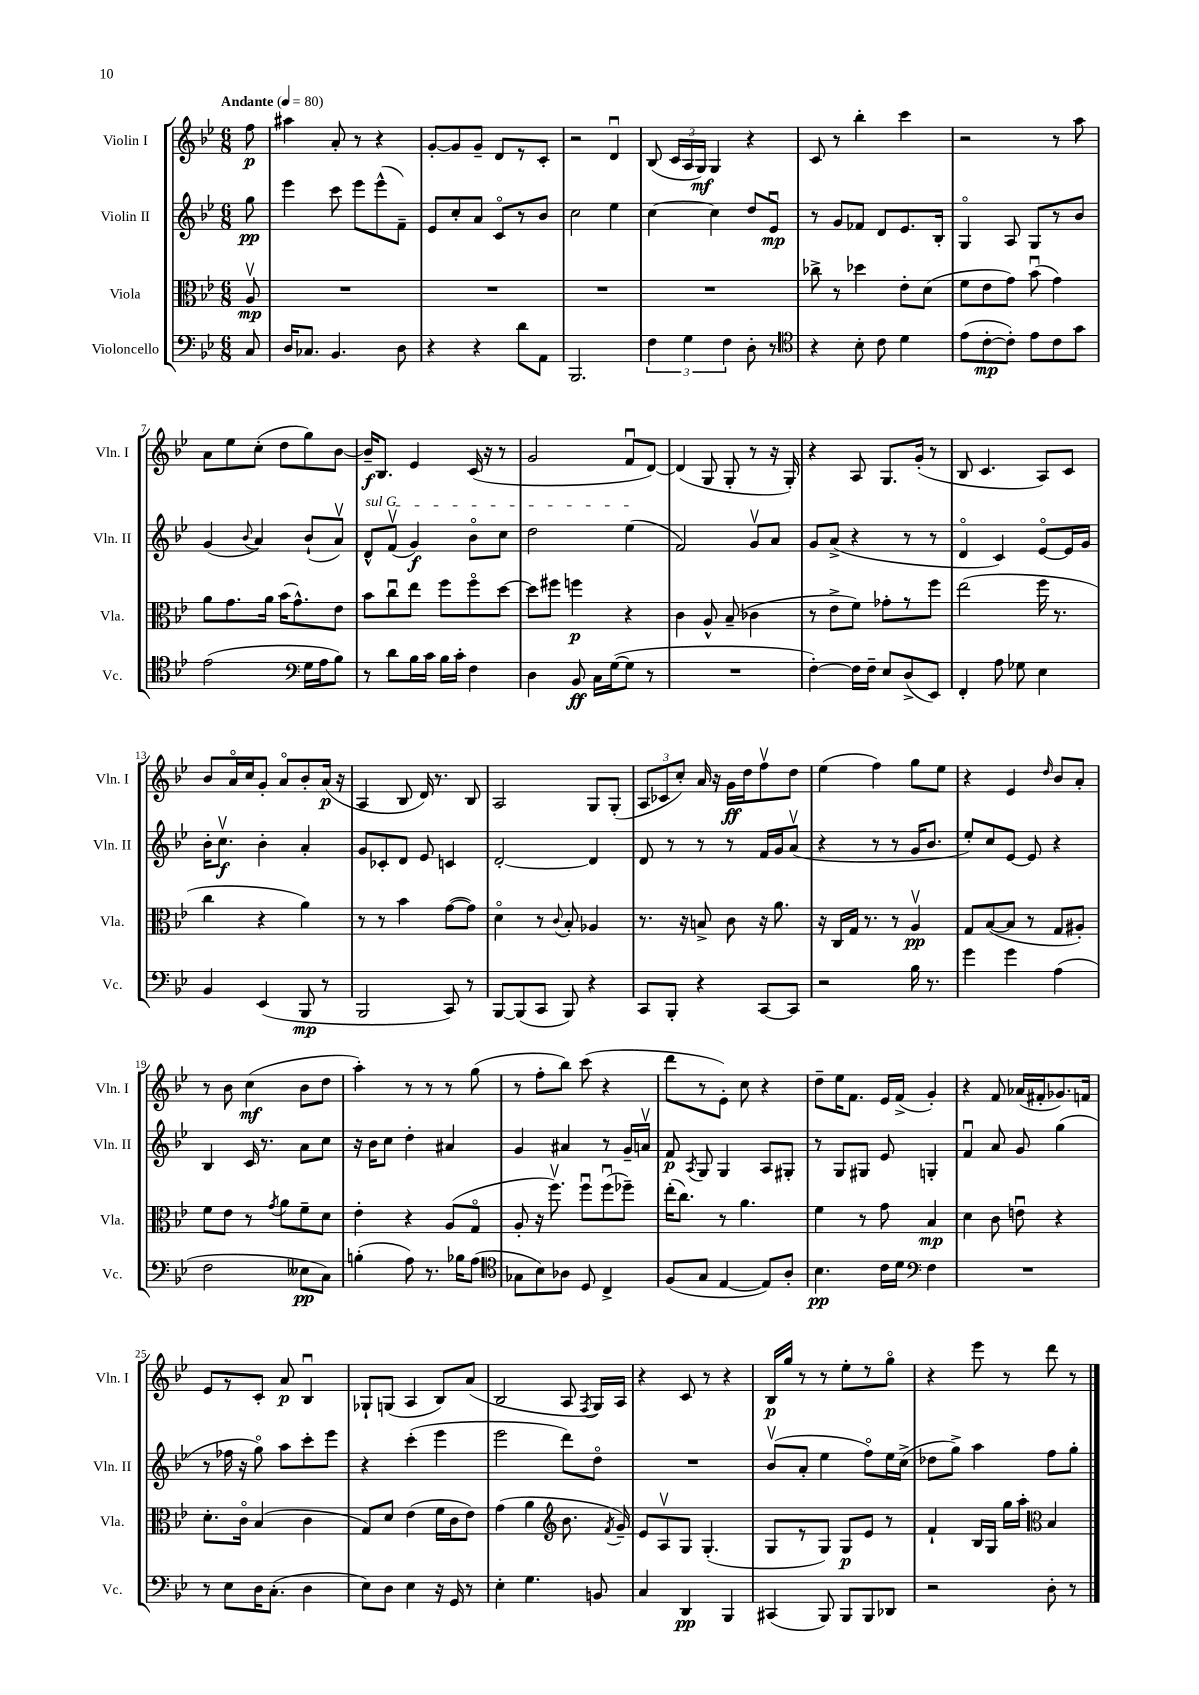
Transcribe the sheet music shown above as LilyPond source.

<<
\new StaffGroup <<
\new Staff = "s0" \with { instrumentName = "Violin I" shortInstrumentName = "Vln. I" } {
    \clef treble \key bes \major \numericTimeSignature \time 6/8 \partial 8 \tempo "Andante" 4 = 80
    \autoBeamOff f''8\p |
    ais''4 a'8-. r8 r4 |
    g'8[~-. g'8 g'8]-- d'8[ r8 c'8]-. |
    r2 d'4\downbow |
    bes8( \tuplet 3/2 { c'16[ a16 g16]\mf) } g4 r4 |
    c'8 r8 bes''4-. c'''4 |
    r2 r8 a''8 |
    a'8[ ees''8 c''8]-.( d''8[ g''8) bes'8]~ |
    bes'16[--\f bes8.] ees'4 c'16( r16 r8 |
    g'2 f'8[\downbow d'8]~) |
    d'4( g8 g8-. r8 r16 g16-.) |
    r4 a8 g8.[ g'16]-.( r8 |
    bes8 c'4. a8[) c'8] |
    bes'8[ a'16\flageolet c''16 g'8]-. a'8[\flageolet bes'8-. a'16]\p( r16 |
    a4 bes8 d'16) r8. bes8 |
    a2 g8[ g8]-.( |
    \tuplet 3/2 { a8[ ces'8 c''8]-.) } a'16 r16 g'16[\ff d''16 f''8\upbow d''8] |
    ees''4( f''4) g''8[ ees''8] |
    r4 ees'4 \grace { d''16 } bes'8[ a'8]-. |
    r8 bes'8 c''4\mf( bes'8[ d''8] |
    a''4-.) r8 r8 r8 g''8( |
    r8 f''8[-. bes''8]) c'''8( r4 |
    d'''8[ r8 ees'8]-.) c''8 r4 |
    d''8[-- ees''16 f'8.] ees'16[ f'16]->( g'4-.) |
    r4 f'8 aes'16[( fis'16-. ges'8.) f'16] |
    ees'8[ r8 c'8]-. a'8\p bes4\downbow |
    ges8[-! g8]( a4 bes8[) a'8]( |
    bes2 a8 \acciaccatura { f8 } g16[) a16] |
    r4 c'8 r8 r4 |
    bes16[\p g''16] r8 r8 ees''8[-. r8 g''8]\flageolet |
    r4 ees'''8 r8 d'''8 r8 \bar "|." |
}
\new Staff = "s1" \with { instrumentName = "Violin II" shortInstrumentName = "Vln. II" } {
    \clef treble \key bes \major \numericTimeSignature \time 6/8 \partial 8
    \autoBeamOff g''8\pp |
    ees'''4 c'''8 ees'''8[ ees'''8-^( f'8]--) |
    ees'8[ c''8-. a'8] c'8[\flageolet r8 bes'8] |
    c''2 ees''4 |
    c''4~ c''4 d''8[ ees'8]\downbow\mp |
    r8 g'8[ fes'8] d'8[ ees'8. bes16]-. |
    g4\flageolet a8 g8[ r8 bes'8] |
    g'4( \appoggiatura { bes'8 } a'4) bes'8[-!( a'8]\upbow) |
    \once \override TextSpanner.bound-details.left.text = \markup { \italic "sul G" } d'8[-^\startTextSpan f'8]\upbow( g'4\f) bes'8[\flageolet c''8] |
    d''2 ees''4\stopTextSpan( |
    f'2) g'8[\upbow a'8] |
    g'8[ a'8]->( r4 r8 r8 |
    d'4\flageolet c'4) ees'8[~\flageolet ees'16 g'16] |
    bes'16[-. c''8.]\upbow\f bes'4-. a'4-. |
    g'8[ ces'8-. d'8] ees'8 c'4 |
    d'2~-. d'4 |
    d'8 r8 r8 r8 f'16[ g'16 a'8]\upbow( |
    r4 r8 r8 g'16[ bes'8.] |
    ees''8[-.) c''8 ees'8]~ ees'8 r4 |
    bes4 c'16 r8. a'8[ c''8] |
    r16 bes'16[ c''8] d''4-. ais'4 |
    g'4 ais'4 r8 g'16[-- a'16]\upbow |
    f'8\p \acciaccatura { a8 } g8 g4 a8[ gis8]-. |
    r8 g8[ gis8] ees'8 g4-. |
    f'4\downbow a'8 g'8 g''4( |
    r8 fes''16 r16 g''8\flageolet) a''8[ c'''8-. ees'''8] |
    r4 c'''4-.( ees'''4 |
    ees'''2 d'''8[) d''8]\flageolet |
    R2. |
    bes'8[\upbow( a'8]-. ees''4 f''8[\flageolet) ees''16 c''16]->( |
    des''8[ g''8]->) a''4 f''8[ g''8]-. \bar "|." |
}
\new Staff = "s2" \with { instrumentName = "Viola" shortInstrumentName = "Vla." } {
    \clef alto \key bes \major \numericTimeSignature \time 6/8 \partial 8
    \autoBeamOff a8\upbow\mp |
    R2. |
    R2. |
    R2. |
    R2. |
    ces''8-> r8 des''4 ees'8[-. d'8]( |
    f'8[ ees'8 g'8]) bes'8\downbow( g'4) |
    a'8[ g'8. a'16] bes'16[( g'8.-^) ees'8] |
    bes'8[ c''8\downbow ees''8] f''8[ f''8\flageolet d''8]~ |
    d''8[ fis''8] f''4\p r4 |
    c'4 a8-^ bes8--( ces'4 |
    r8 ees'8[-> f'8]) ges'8[-. r8 f''8] |
    ees''2( f''16 r8. |
    c''4 r4 a'4) |
    r8 r8 bes'4 g'8[~( g'8]) |
    d'4\flageolet r8 \appoggiatura { c'8 } bes8-. aes4 |
    r8. r16 b8-> c'8 r16 a'8. |
    r16 c16[ g16] r8. r8 a4\upbow\pp |
    g8[ bes8~( bes8] r8 g8[ ais8]-.) |
    f'8[ ees'8] r8 \acciaccatura { g'8 } a'8[ f'8-- d'8] |
    ees'4-. r4 a8[( g8]\flageolet |
    a8-. r16 f''8.\upbow) f''8[\downbow f''8\downbow( fes''8]--) |
    ees''16[-.( c''8.]) r8 a'4. |
    f'4 r8 g'8 bes4\mp |
    d'4 c'8 e'8\downbow r4 |
    d'8.[-. c'16]\flageolet bes4( c'4 |
    g8[) d'8] ees'4( f'16[ c'16 ees'8]) |
    g'4( a'4 \clef treble bes'8. \acciaccatura { f'8 } g'16--) |
    ees'8[ a8\upbow g8] g4.-.( |
    g8[ r8 g8]) g8[\p ees'8] r8 |
    f'4-! bes16[ g16] g''16[ a''16]-. \clef alto bes4 \bar "|." |
}
\new Staff = "s3" \with { instrumentName = "Violoncello" shortInstrumentName = "Vc." } {
    \clef bass \key bes \major \numericTimeSignature \time 6/8 \partial 8
    \autoBeamOff c8 |
    d16[ ces8.] bes,4. d8 |
    r4 r4 d'8[ a,8] |
    bes,,2. |
    \tuplet 3/2 { f4 g4 f4 } d8-. r8 |
    \clef tenor r4 bes8-. c'8 d'4 |
    ees'8[( c'8~-.\mp c'8]-.) ees'8[ c'8 g'8] |
    ees'2( \clef bass g16[ a16 bes8]) |
    r8 d'8[ bes16 c'16] bes16[ c'16]-. f4 |
    d4 bes,8\ff c16[ g16~( g8] r8 |
    R2. |
    f4~-.) f16[ f16]-- ees8[ d8->( ees,8]) |
    f,4-. a8 ges8 ees4 |
    bes,4 ees,4( bes,,8\mp r8 |
    bes,,2 c,8) r8 |
    bes,,8[~ bes,,8( c,8] bes,,8) r4 |
    c,8[ bes,,8]-. r4 c,8[~ c,8] |
    r2 bes16 r8. |
    g'4 g'4 a4( |
    f2 eeses8[\pp c8]) |
    b4-.( a8) r8. bes16[ a8]( |
    \clef tenor ges8[ bes8) aes8] d8 c4-> |
    f8[( g8] ees4~ ees8[) a8]-. |
    bes4.\pp c'16[ d'16] \clef bass f4 |
    R2. |
    r8 ees8[ d16 c8.]-.( d4 |
    ees8[) d8] ees4 r16 g,16 r8 |
    ees4-. g4. b,8 |
    c4 d,4\pp bes,,4 |
    cis,4( bes,,8) bes,,8[ bes,,8 des,8] |
    r2 d8-. r8 \bar "|." |
}
>>
>>
